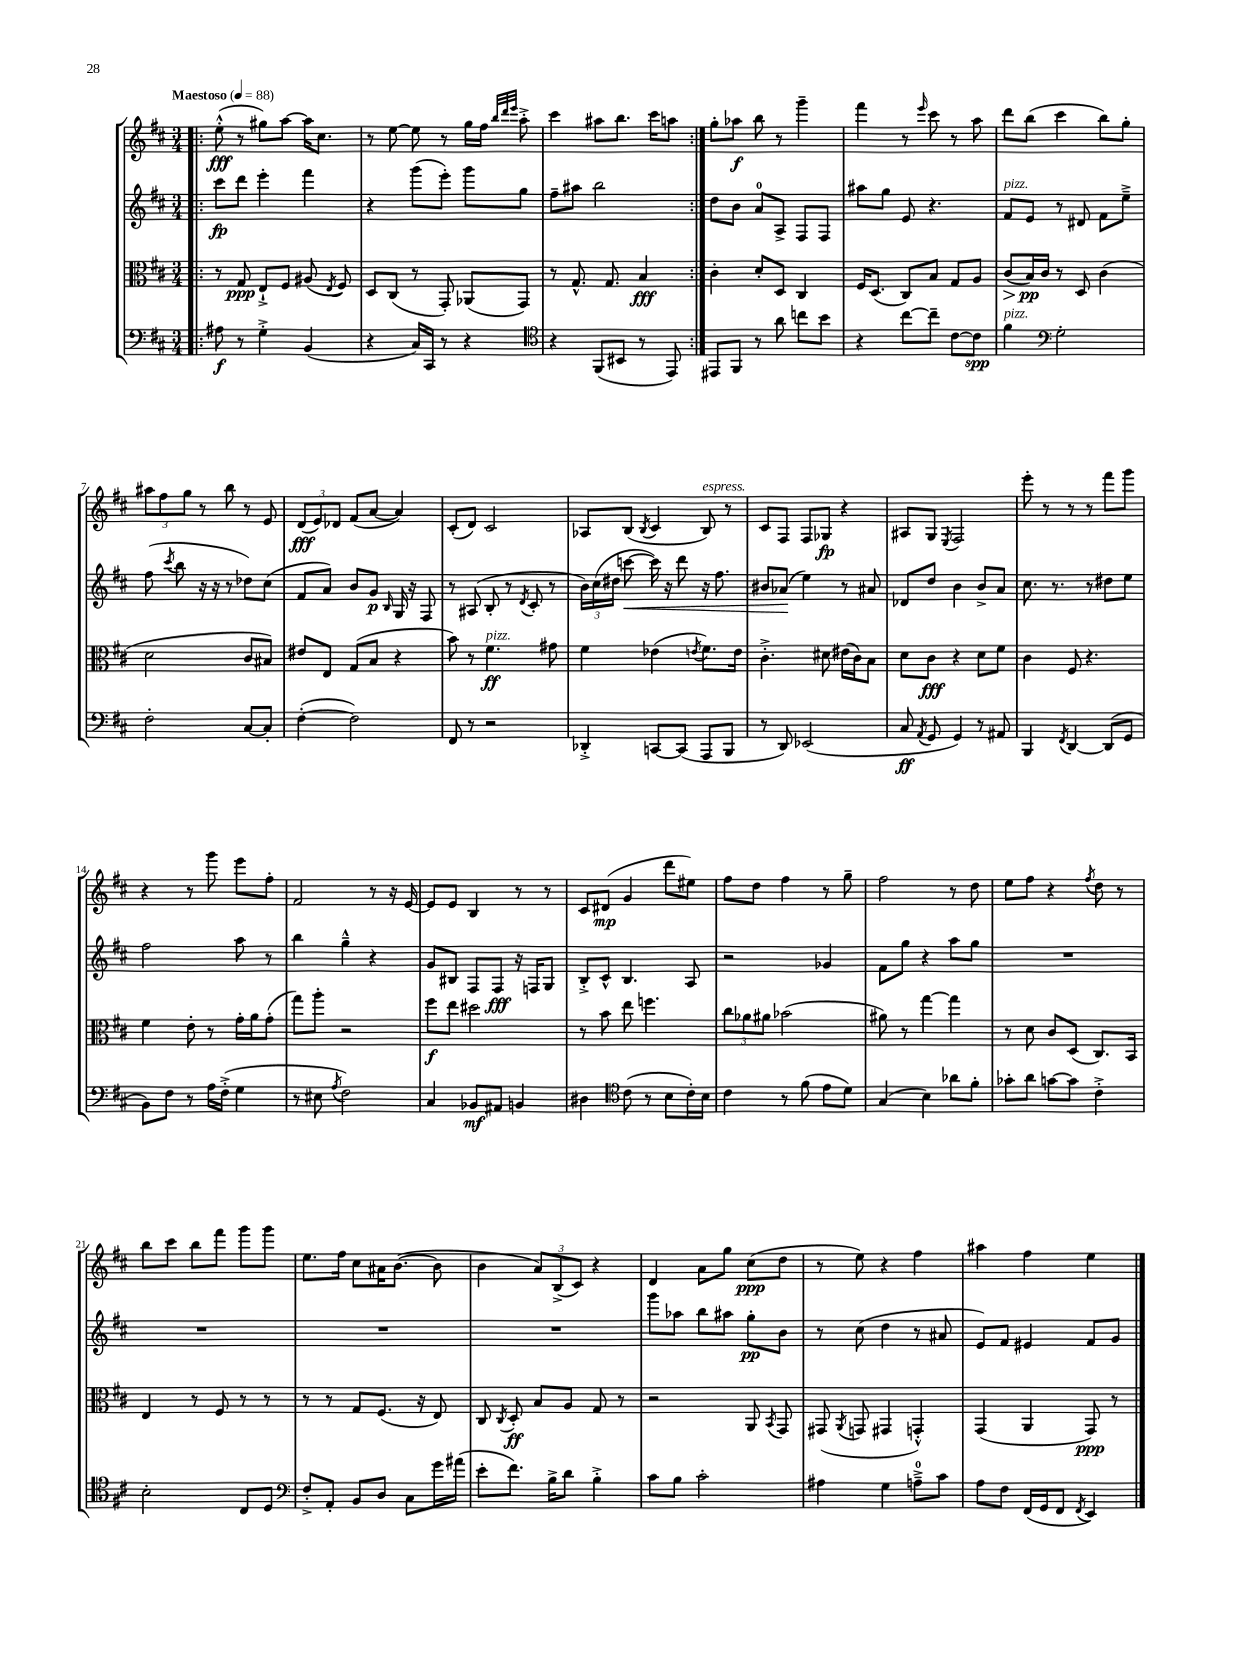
<<
\new StaffGroup <<
\new Staff = "s0" {
    \clef treble \key d \major \numericTimeSignature \time 3/4 \tempo "Maestoso" 4 = 88
    \autoBeamOff \repeat volta 2 { \bar ".|:" e''8-.-^\fff( r8 gis''8[) a''8]~ a''16[ cis''8.] |
    r8 e''8~ e''8 r8 g''16[ fis''16] \grace { b''32[ d'''32 e'''32] } a''8-.-> |
    cis'''4 ais''8[ b''8.] cis'''16[ a''8] | }
    g''8[-. aes''8]\f b''8 r8 g'''4-- |
    fis'''4 r8 \grace { e'''16 } cis'''8 r8 a''8 |
    d'''8[ b''8]( cis'''4 b''8[) g''8]-. |
    \tuplet 3/2 { ais''8[ fis''8 g''8] } r8 b''8 r8 e'8 |
    \tuplet 3/2 { d'8[\fff( e'8) des'8] } fis'8[( a'8]~ a'4) |
    cis'8[-.( d'8]) cis'2 |
    aes8[ b8]( \acciaccatura { b8 } cis'4 b8^\markup { \italic "espress." }) r8 |
    cis'8[ fis8] fis8[ ges8]\fp r4 |
    ais8[ g8] \acciaccatura { e8 } fis2 |
    e'''8-. r8 r8 r8 fis'''8[ g'''8] |
    r4 r8 g'''8 e'''8[ fis''8]-. |
    fis'2 r8 r16 e'16~ |
    e'8[ e'8] b4 r8 r8 |
    cis'8[ dis'8]\mp( g'4 d'''8[ eis''8]) |
    fis''8[ d''8] fis''4 r8 g''8-- |
    fis''2 r8 d''8 |
    e''8[ fis''8] r4 \acciaccatura { fis''8 } d''8 r8 |
    b''8[ cis'''8] b''8[ fis'''8] g'''8[ g'''8] |
    e''8.[ fis''16] cis''8[ ais'16 b'8.]~( b'8 |
    b'4 \tuplet 3/2 { a'8[) b8->( cis'8]) } r4 |
    d'4 a'8[ g''8] cis''8[\ppp( d''8] |
    r8 e''8) r4 fis''4 |
    ais''4 fis''4 e''4 \bar "|." |
}
\new Staff = "s1" {
    \clef treble \key d \major \numericTimeSignature \time 3/4
    \autoBeamOff \repeat volta 2 { \bar ".|:" cis'''8[\fp d'''8] e'''4-. fis'''4 |
    r4 g'''8[( e'''8]-.) g'''8[ g''8] |
    fis''8[-- ais''8] b''2 | }
    d''8[ b'8] a'8[-0 a8]-> fis8[ fis8] |
    ais''8[ g''8] e'8 r4. |
    fis'8[^\markup { \italic "pizz." } e'8] r8 dis'8 fis'8[ e''8]---> |
    fis''8( \acciaccatura { cis'''8 } b''8 r16 r16 r8 des''8[) cis''8]( |
    fis'8[ a'8]) b'8[ g'8]\p \grace { b16 } g16 r16 fis8 |
    r8 ais8( b8-. r8 \acciaccatura { d'8 } cis'8-. r8 |
    \tuplet 3/2 { b'16[) cis''16( dis''16] } c'''8~\< c'''16) r16 d'''8 r16 fis''8. |
    bis'8[ aes'8]\!( e''4) r8 ais'8 |
    des'8[ d''8] b'4 b'8[-> a'8] |
    cis''8. r8. r8 dis''8[ e''8] |
    fis''2 a''8 r8 |
    b''4 g''4---^ r4 |
    g'8[ bis8] fis8[ fis8]\fff r16 f16[ g8] |
    b8[-.-> cis'8]-^ b4. a8 |
    r2 ges'4 |
    fis'8[ g''8] r4 a''8[ g''8] |
    R2. |
    R2. |
    R2. |
    R2. |
    g'''8[ aes''8] b''8[ ais''8] g''8[-.\pp b'8] |
    r8 cis''8( d''4 r8 ais'8 |
    e'8[) fis'8] eis'4 fis'8[ g'8] \bar "|." |
}
\new Staff = "s2" {
    \clef alto \key d \major \numericTimeSignature \time 3/4
    \autoBeamOff \repeat volta 2 { \bar ".|:" r8 g8\ppp e8[-!-> fis8] ais8( \acciaccatura { e8 } fis8) |
    d8[ cis8]( r8 g,8-.) aes,8[( g,8]) |
    r8 g8.-^ g8. b4\fff | }
    cis'4-. d'8[-. d8] cis4 |
    fis16[ d8.]( cis8[) b8] g8[ a8] |
    cis'8[\>( b16\pp\!) cis'16] r8 d8 cis'4( |
    d'2 cis'8[ bis8]) |
    eis'8[ e8] g8[( b8] r4 |
    b'8) r8 fis'4.\ff^\markup { \italic "pizz." } gis'8 |
    fis'4 ees'4( \acciaccatura { e'8 } fis'8.[) e'16] |
    cis'4.-.-> dis'8 eis'16[( cis'16) b8] |
    d'8[ cis'8]\fff r4 d'8[ fis'8] |
    cis'4 fis8 r4. |
    fis'4 e'8-. r8 g'16[-. a'16 g'8]-.( |
    g''8[) a''8]-. r2 |
    fis''8[\f e''8] dis''2 |
    r8 b'8 e''8 f''4. |
    \tuplet 3/2 { cis''8[ aes'8 ais'8] } bes'2( |
    ais'8) r8 g''4~ g''4 |
    r8 d'8 cis'8[ d8]( cis8.[) b,16] |
    e4 r8 fis8 r8 r8 |
    r8 r8 g8[ fis8.]( r16 e8) |
    cis8 \acciaccatura { cis8 } d8-.\ff b8[ a8] g8 r8 |
    r2 a,8 \acciaccatura { b,8 } g,8 |
    gis,8( \acciaccatura { a,8 } g,8 gis,4 g,4-.-^) |
    g,4( a,4 g,8\ppp) r8 \bar "|." |
}
\new Staff = "s3" {
    \clef bass \key d \major \numericTimeSignature \time 3/4
    \autoBeamOff \repeat volta 2 { \bar ".|:" ais8\f r8 g4-.-> b,4( |
    r4 cis16[) cis,16] r8 r4 |
    \clef tenor r4 fis,8[( bis,8] r8 e,8) | }
    eis,8[ fis,8] r8 a'8 c''8[ b'8] |
    r4 cis''8[~ cis''8]-- cis'8[~ cis'8]\spp |
    fis'4^\markup { \italic "pizz." } \clef bass g2-. |
    fis2-. cis8[~ cis8]-. |
    fis4~-.( fis2) |
    fis,8 r8 r2 |
    des,4-.-> c,8[~ c,8]( a,,8[ b,,8] |
    r8 d,8) ees,2( |
    cis8\ff \acciaccatura { a,8 } g,8 g,4) r8 ais,8 |
    b,,4 \acciaccatura { fis,8 } d,4~ d,8[( g,8] |
    b,8[) fis8] r8 a16[ fis16]-.->( g4 |
    r8 eis8 \acciaccatura { a8 } fis2) |
    cis4 bes,8[\mf ais,8] b,4 |
    dis4 \clef tenor cis'8( r8 b8[ cis'16-.) b16] |
    cis'4 r8 fis'8( e'8[ d'8]) |
    g4( b4) aes'8[ fis'8]-. |
    ges'8[-. a'8] g'8[~ g'8] cis'4-.-> |
    b2-. cis8[ d8] |
    \clef bass fis8[-.-> a,8]-. b,8[ d8] cis8[ g'16 ais'16]( |
    e'8[-. fis'8.]) b16[-> d'8] b4-.-> |
    cis'8[ b8] cis'2-. |
    ais4 g4 a8[-0---> cis'8] |
    a8[ fis8] fis,16[( g,16 fis,8] \acciaccatura { fis,8 } e,4) \bar "|." |
}
>>
>>
